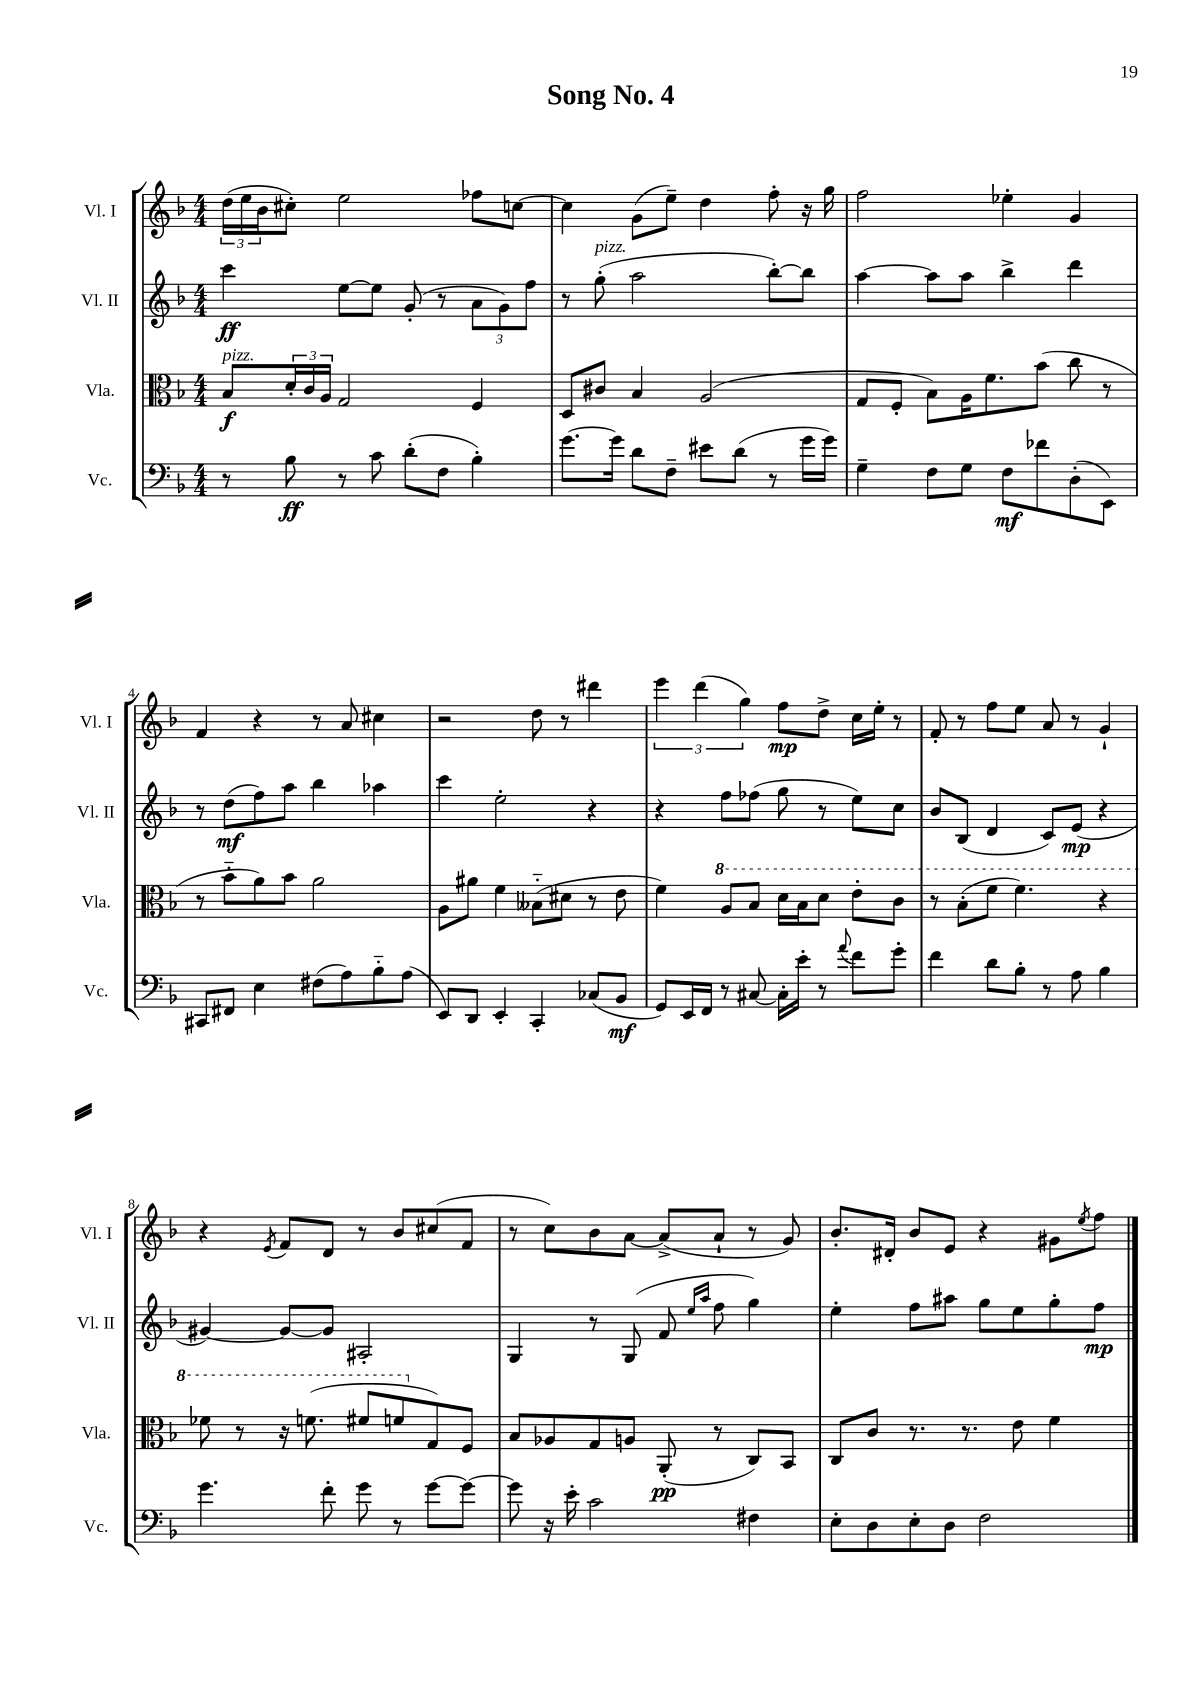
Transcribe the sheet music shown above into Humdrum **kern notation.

**kern	**kern	**kern	**kern
*staff4	*staff3	*staff2	*staff1
*clefF4	*clefC3	*clefG2	*clefG2
*k[b-]	*k[b-]	*k[b-]	*k[b-]
*M4/4	*M4/4	*M4/4	*M4/4
8r	8B-	4ccc	(24dd
.	.	.	24ee
.	.	.	24b-
8B-	24d'	.	8cc#')
.	24c	.	.
.	24A	.	.
8r	2G	[8ee	2ee
8c	.	8ee]	.
(8d'	.	(8g'	.
8F	.	8r	.
4B-')	4F	12a	8ff-
.	.	12g)	.
.	.	.	[8cc
.	.	12ff	.
=	=	=	=
[8.g	8D	8r	4cc]
.	8c#	(8gg'	.
16g]	.	.	.
8d	4B-	2aa	(8g
8F~	.	.	8ee~)
8e#	(2A	.	4dd
(8d	.	.	.
8r	.	[8bb-')	8ff'
16g	.	8bb-]	16r
16g)	.	.	16gg
=	=	=	=
4G~	8G	[4aa	2ff
.	8F'	.	.
8F	8B-)	8aa]	.
8G	16A	8aa	.
.	8.f	.	.
8F	.	4bb-^	4ee-'
8f-	(8b-	.	.
(8D'	8cc	4ddd	4g
8EE)	8r	.	.
=	=	=	=
8CC#	8r	8r	4f
8FF#	8b-'~	(8dd	.
4E	8a)	8ff)	4r
.	8b-	8aa	.
(8F#	2a	4bb-	8r
8A)	.	.	8a
8B-'~	.	4aa-	4cc#
(8A	.	.	.
=	=	=	=
8EE)	8A	4ccc	2r
8DD	8a#	.	.
4EE'	4f	2ee'	.
4CC'	(8B--'~	.	8dd
.	8d#	.	8r
(8C-	8r	4r	4ddd#
8BB-	8e	.	.
=	=	=	=
8GG)	4f)	4r	6eee
16EE	.	.	.
.	.	.	(6ddd
16FF	.	.	.
8r	8a	8ff	.
.	.	.	6gg)
[8C#	8b-	(8ff-	.
16C#']	16dd	8gg	8ff
16e'	16b-	.	.
8r	8dd	8r	8dd^
8qqa	.	.	.
8f	8ee'	8ee)	16cc
.	.	.	16ee'
8g'	8cc	8cc	8r
=	=	=	=
4f	8r	8b-	8f'
.	(8b-'	(8B-	8r
8d	8ff	4d	8ff
8B-'	4.ff)	.	8ee
8r	.	8c)	8a
8A	.	(8e	8r
4B-	4r	4r	4g`
=	=	=	=
4.g	8ff-	[4g#)	4r
.	8r	.	.
.	.	.	8qe
.	16r	8g#_	8f
.	(8.ff	.	.
8f'	.	8g#]	8d
8g	8ff#	2A#'	8r
8r	8ff	.	8b-
[8g	8G)	.	(8cc#
8g_	8F	.	8f
=	=	=	=
8g]	8B-	4G	8r
16r	8A-	.	8cc)
16e'	.	.	.
2c	8G	8r	8b-
.	8A	(8G	[8a
.	(8AA'	8f	(8a^]
.	.	16qqee	.
.	.	16qqaa	.
.	8r	8ff	8a`
4F#	8C)	4gg)	8r
.	8BB-	.	8g)
=	=	=	=
8E'	8C	4ee'	8.b-'
8D	8c	.	.
.	.	.	16d#'
8E'	8.r	8ff	8b-
8D	.	8aa#	8e
.	8.r	.	.
2F	.	8gg	4r
.	8e	8ee	.
.	4f	8gg'	8g#
.	.	.	8qee
.	.	8ff	8ff
==	==	==	==
*-	*-	*-	*-
